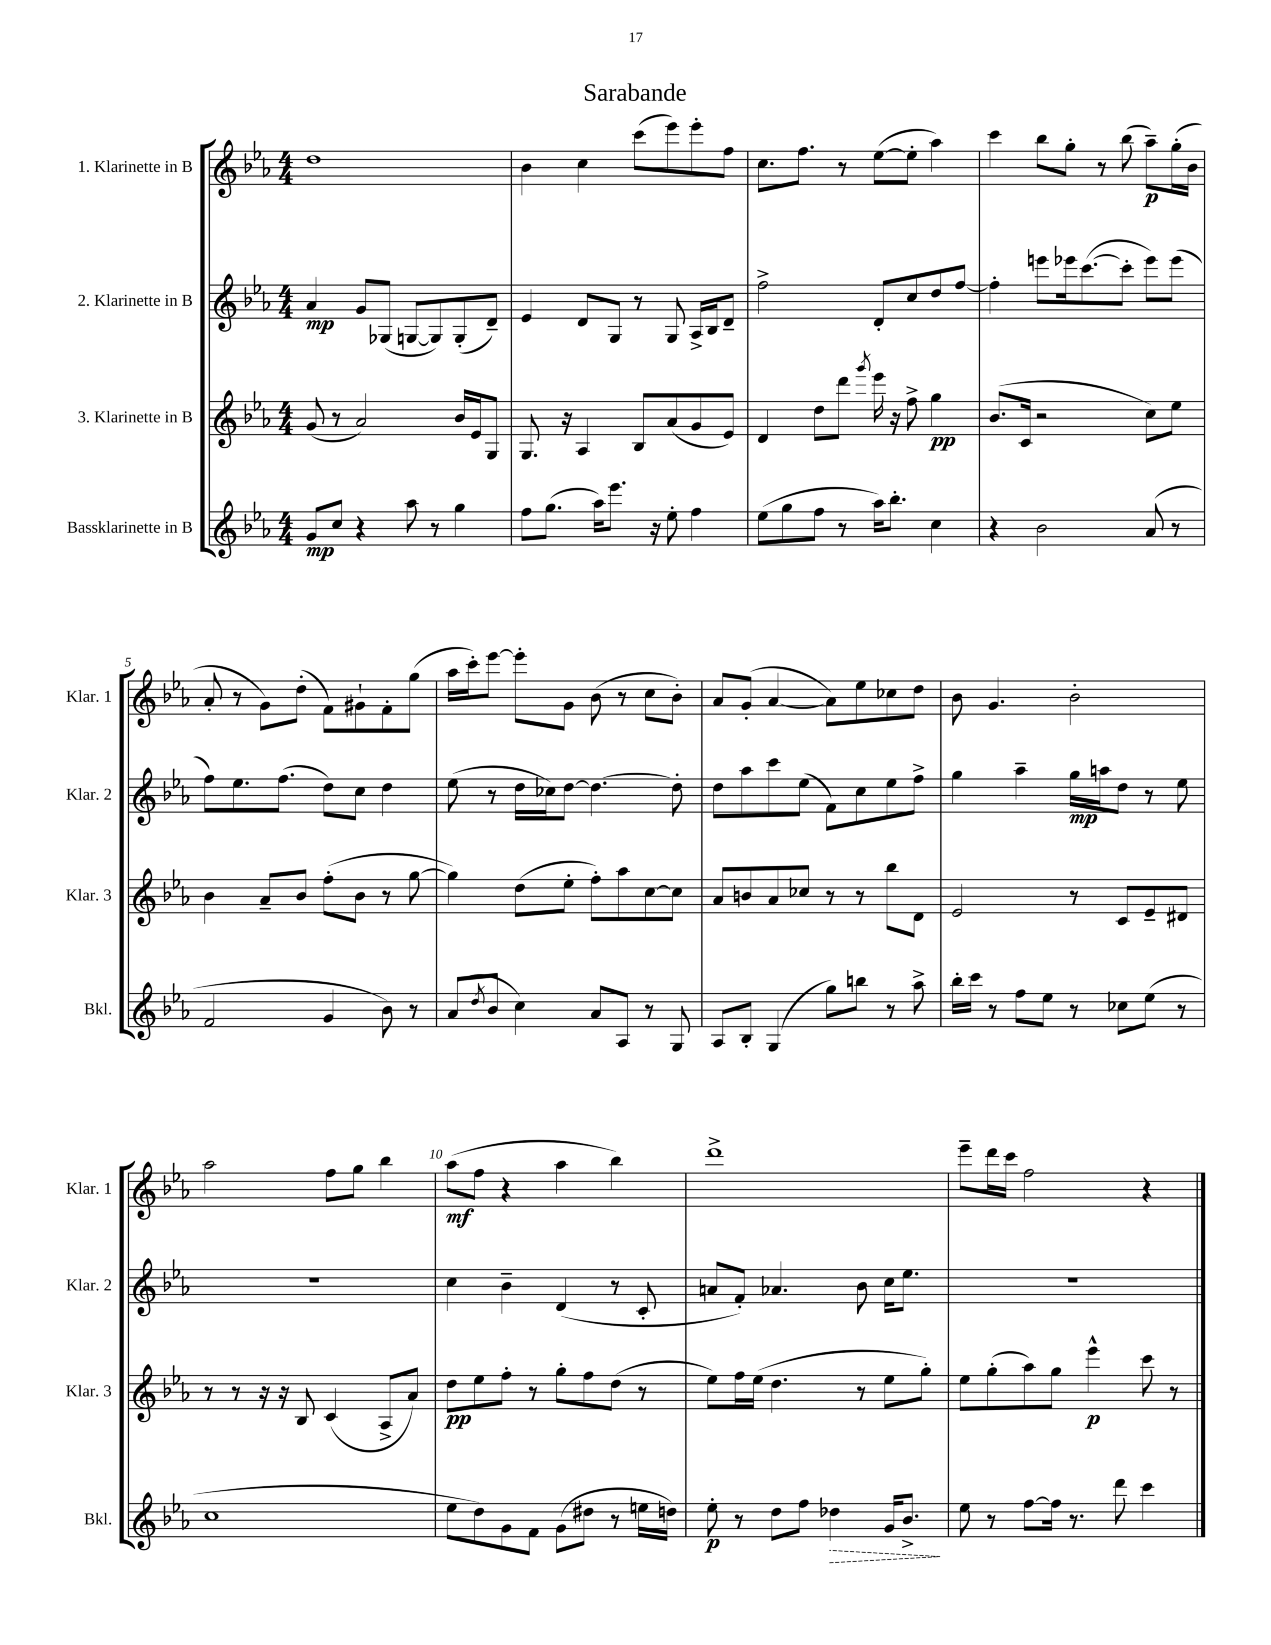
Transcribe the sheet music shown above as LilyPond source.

\header { title = "Sarabande" }
<<
\new StaffGroup <<
\new Staff = "s0" \with { instrumentName = "1. Klarinette in B" shortInstrumentName = "Klar. 1" } {
    \clef treble \key ees \major \numericTimeSignature \time 4/4
    d''1 |
    bes'4 c''4 c'''8( ees'''8) ees'''8-. f''8 |
    c''8. f''8. r8 ees''8~( ees''8-. aes''4) |
    c'''4 bes''8 g''8-. r8 bes''8( aes''8--\p) g''16-.( bes'16 |
    aes'8-. r8 g'8) d''8-.( f'8) gis'8-! f'8-. g''8( |
    aes''16 c'''16-.) ees'''8~ ees'''8-. g'8 bes'8( r8 c''8 bes'8-.) |
    aes'8 g'8-.( aes'4~ aes'8) ees''8 ces''8 d''8 |
    bes'8 g'4. bes'2-. |
    aes''2 f''8 g''8 bes''4 |
    aes''8\mf( f''8 r4 aes''4 bes''4) |
    d'''1-> |
    ees'''8-- d'''16 c'''16 f''2 r4 \bar "|." |
}
\new Staff = "s1" \with { instrumentName = "2. Klarinette in B" shortInstrumentName = "Klar. 2" } {
    \clef treble \key ees \major \numericTimeSignature \time 4/4
    aes'4\mp g'8 ges8( g8~ g8) g8-.( d'8--) |
    ees'4 d'8 g8 r8 g8 aes16-> bes16 d'8-- |
    f''2-> d'8-. c''8 d''8 f''8~ |
    f''4-. e'''8 ees'''16 c'''8.~( c'''8-. ees'''8) ees'''8( |
    f''8) ees''8. f''8.( d''8) c''8 d''4 |
    ees''8( r8 d''16 ces''16) d''8~ d''4.~ d''8-. |
    d''8 aes''8 c'''8 ees''8( f'8) c''8 ees''8 f''8-> |
    g''4 aes''4-- g''16\mp a''16 d''8 r8 ees''8 |
    R1 |
    c''4 bes'4-- d'4( r8 c'8-. |
    a'8 f'8-.) aes'4. bes'8 c''16 ees''8. |
    R1 \bar "|." |
}
\new Staff = "s2" \with { instrumentName = "3. Klarinette in B" shortInstrumentName = "Klar. 3" } {
    \clef treble \key ees \major \numericTimeSignature \time 4/4
    g'8( r8 aes'2) bes'16 ees'16 g8 |
    g8. r16 aes4 bes8 aes'8( g'8 ees'8) |
    d'4 d''8 d'''8 \acciaccatura { g'''8 } ees'''16 r16 f''8-> g''4\pp |
    bes'8.( c'16 r2 c''8) ees''8 |
    bes'4 aes'8-- bes'8 f''8-.( bes'8 r8 g''8~ |
    g''4) d''8( ees''8-. f''8-.) aes''8 c''8~ c''8 |
    aes'8 b'8 aes'8 ces''8 r8 r8 bes''8 d'8 |
    ees'2 r8 c'8 ees'8-- dis'8 |
    r8 r8 r16 r16 bes8 c'4( aes8-> aes'8) |
    d''8\pp ees''8 f''8-. r8 g''8-. f''8 d''8( r8 |
    ees''8) f''16 ees''16( d''4. r8 ees''8 g''8-.) |
    ees''8 g''8-.( aes''8) g''8 ees'''4-^\p c'''8 r8 \bar "|." |
}
\new Staff = "s3" \with { instrumentName = "Bassklarinette in B" shortInstrumentName = "Bkl." } {
    \clef treble \key ees \major \numericTimeSignature \time 4/4
    g'8\mp c''8 r4 aes''8 r8 g''4 |
    f''8 g''8.( aes''16) ees'''8. r16 ees''8-. f''4 |
    ees''8( g''8 f''8 r8 aes''16) bes''8.-. c''4 |
    r4 bes'2 aes'8( r8 |
    f'2 g'4 bes'8) r8 |
    aes'8( \acciaccatura { d''8 } bes'8 c''4) aes'8 aes8 r8 g8 |
    aes8 bes8-. g4( g''8) b''8 r8 aes''8-> |
    bes''16-. c'''16 r8 f''8 ees''8 r8 ces''8 ees''8( r8 |
    c''1 |
    ees''8 d''8) g'8 f'8 g'8( dis''8 r8 e''16 d''16) |
    ees''8-.\p r8 d''8 f''8 \once \override Hairpin.style = #'dashed-line des''4\> g'16 bes'8.->\! |
    ees''8 r8 f''8~ f''16 r8. d'''8 c'''4 \bar "|." |
}
>>
>>
\layout { \context { \Score \override BarNumber.break-visibility = ##(#f #t #t) barNumberVisibility = #(every-nth-bar-number-visible 5) } }
